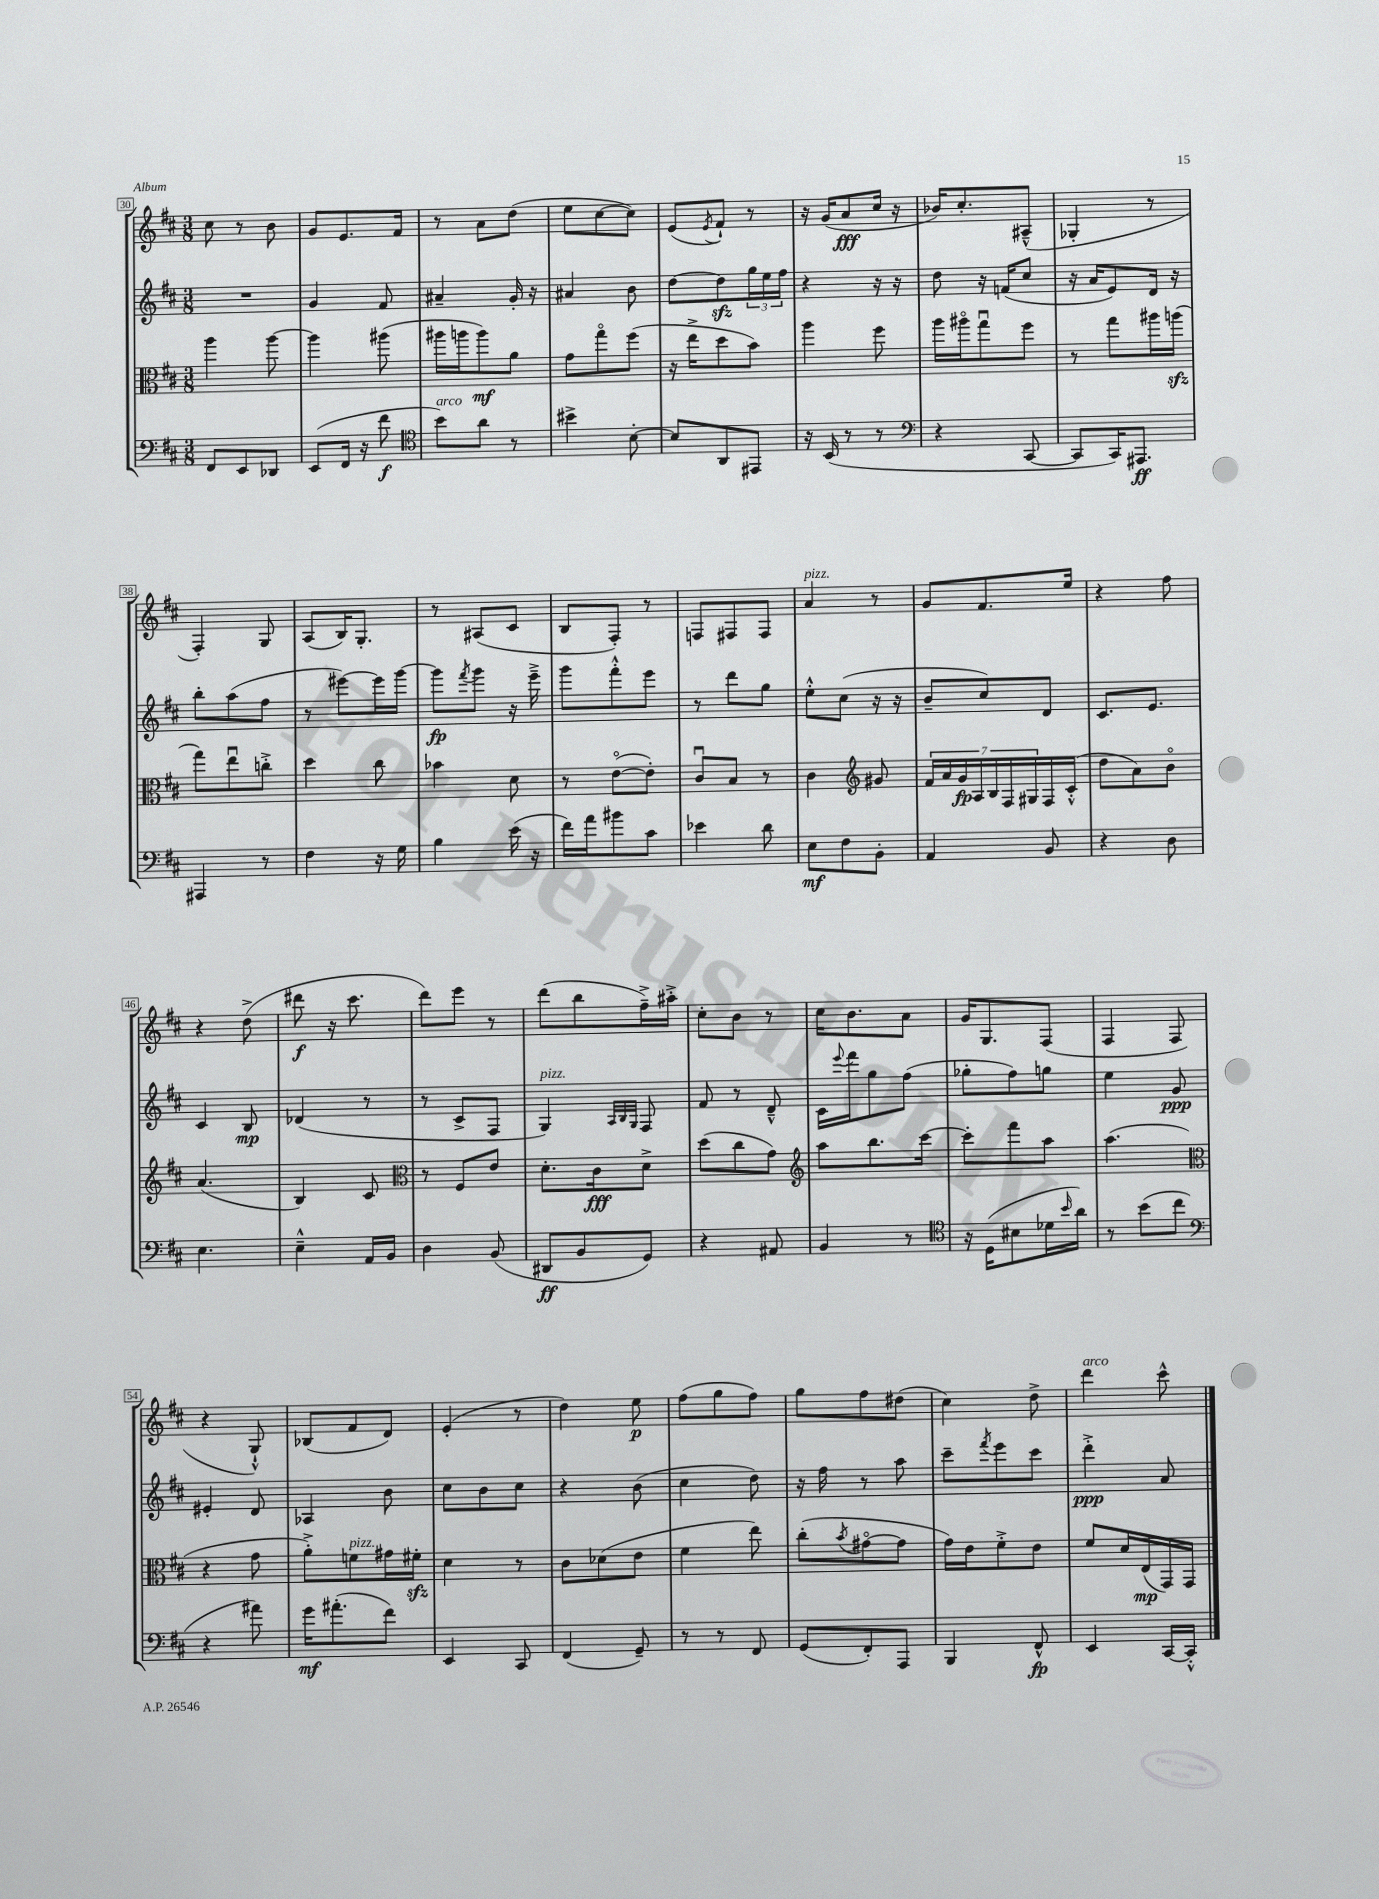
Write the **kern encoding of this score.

**kern	**dynam	**kern	**dynam	**kern	**dynam	**kern	**dynam
*part4	*part4	*part3	*part3	*part2	*part2	*part1	*part1
*staff4	*staff4	*staff3	*staff3	*staff2	*staff2	*staff1	*staff1
*clefF4	*	*clefC3	*	*clefG2	*	*clefG2	*
*k[f#c#]	*	*k[f#c#]	*	*k[f#c#]	*	*k[f#c#]	*
*M3/8	*	*M3/8	*	*M3/8	*	*M3/8	*
=30	=30	=30	=30	=30	=30	=30	=30
8FF#/L	.	4aa\	.	4.r	.	8cc#\	.
8EE/	.	.	.	.	.	8r	.
8DD-X/J	.	[8aa\	.	.	.	8b\	.
=31	=31	=31	=31	=31	=31	=31	=31
(8EE/L	.	4aa\]	.	4g/	.	8g/L	.
16FF#/Jk	.	.	.	.	.	8.e/	.
16r	.	.	.	.	.	.	.
8f#\	f	(8aa#X\	.	8f#/	.	.	.
.	.	.	.	.	.	16f#/Jk	.
=32	=32	=32	=32	=32	=32	=32	=32
*clefC4	*	*	*	*	*	*	*
!LO:TX:a:i:t=arco	!	!	!	!	!	!	!
8b\L)	.	16aa#X\LL	.	4a#X~/	.	8r	.
.	.	16aan\J	.	.	.	.	.
8a\J	.	8aa\)	mf	.	.	8a\L	.
8r	.	8a\J	.	16g'/	.	(8dd\J	.
.	.	.	.	16r	.	.	.
=33	=33	=33	=33	=33	=33	=33	=33
4b#X^\	.	8g\L	.	4a#X/	.	8ee\L	.
.	.	8gg\	.	.	.	[8cc#\	.
[8B'\	.	(8ff#\J	.	8b\	.	8cc#\J])	.
=34	=34	=34	=34	=34	=34	=34	=34
8B/L]	.	16r	.	[8dd\L	.	(8e/L	.
.	.	16ee^\KL	.	.	.	.	.
.	.	.	.	.	.	8qe/	.
8AA/	.	8dd\	.	8ddzz\]	.	8f#`/J)	.
8EE#X/J	.	8b\J)	.	24gg\L	.	8r	.
.	.	.	.	24ee\	.	.	.
.	.	.	.	24ff#\JJ	.	.	.
=35	=35	=35	=35	=35	=35	=35	=35
16r	.	4aa\	.	4r	.	16r	.
(16BB/	.	.	.	.	.	(16g/KL	.
8r	.	.	.	.	.	8a/	fff
8r	.	8ff#\	.	16r	.	16cc#/Jk	.
.	.	.	.	16r	.	16r	.
=36	=36	=36	=36	=36	=36	=36	=36
*clefF4	*	*	*	*	*	*	*
4r	.	16aa\LL	.	8dd\	.	16b-X/KL)	.
.	.	16aa#X\J	.	.	.	8.cc#'/	.
.	.	8ggu\	.	16r	.	.	.
.	.	.	.	(16fn/KL	.	.	.
[8CC#/	.	8ff#\J	.	8cc#/J	.	(8A#X~^^/J	.
=37	=37	=37	=37	=37	=37	=37	=37
8CC#/L]	.	8r	.	16r	.	4G-X'/	.
.	.	.	.	16a/KL	.	.	.
16CC#/K)	.	8gg\L	.	8e/)	.	.	.
8.AAA#X/J	ff	.	.	.	.	.	.
.	.	16aa#X\L	.	16d/Jk	.	8r	.
.	.	(16aanzz\JJ	.	16r	.	.	.
!!LO:LB:g=z
=38	=38	=38	=38	=38	=38	=38	=38
4AAA#X/	.	8gg\L)	.	8bb'\L	.	4F#'/)	.
.	.	8eeu\	.	(8aa\	.	.	.
8r	.	8ccn'^\J	.	8ff#\J	.	8G/	.
=39	=39	=39	=39	=39	=39	=39	=39
4F#\	.	4dd\	.	8r	.	(8A/L	.
.	.	.	.	[8eee#X\L)	.	16B/K)	.
.	.	.	.	.	.	8.G'/J	.
16r	.	8cc#\	.	16eee#\L]	.	.	.
16G\	.	.	.	[16ggg\JJ	.	.	.
=40	=40	=40	=40	=40	=40	=40	=40
4B\	.	4b-X\	.	8ggg\L]	fp	8r	.
.	.	.	.	8qfff#/	.	.	.
.	.	.	.	8ggg\J	.	(8A#X/L	.
(16e\	.	8d\	.	16r	.	8c#/J	.
16r	.	.	.	16eee~^\	.	.	.
=41	=41	=41	=41	=41	=41	=41	=41
16f#\LL)	.	8r	.	8ggg\L	.	8B/L	.
16a\J	.	.	.	.	.	.	.
8b#X\	.	([8e\L	.	8fff#'^^\	.	8F#'/J)	.
8c#\J	.	8e'\J])	.	8eee\J	.	8r	.
=42	=42	=42	=42	=42	=42	=42	=42
4e-X\	.	8c#u/L	.	8r	.	8Fn/L	.
.	.	8B/J	.	8ddd\L	.	8F#X/	.
8d\	.	8r	.	8gg\J	.	8F#/J	.
=43	=43	=43	=43	=43	=43	=43	=43
!	!	!	!	!	!	!LO:TX:a:i:t=pizz.	!
8E\L	mf	4c#\	.	8ee'^^\L	.	4a/	.
8F#\	.	.	.	(8cc#\J	.	.	.
*	*	*clefG2	*	*	*	*	*
8BB'\J	.	8g#X/	.	16r	.	8r	.
.	.	.	.	16r	.	.	.
=44	=44	=44	=44	=44	=44	=44	=44
4AA/	.	28f#/LL	.	8b~/L	.	8g/L	.
.	.	28a/	.	.	.	.	.
.	.	28g/	fp	.	.	.	.
.	.	28A/	.	.	.	.	.
.	.	.	.	8cc#/)	.	8.f#/	.
.	.	28B/	.	.	.	.	.
.	.	28F#/	.	.	.	.	.
.	.	28G#X/	.	.	.	.	.
8BB/	.	16F#/	.	8d/J	.	.	.
.	.	(16c#'^^/JJ	.	.	.	16ee/Jk	.
=45	=45	=45	=45	=45	=45	=45	=45
4r	.	8dd\L	.	8.c#/L	.	4r	.
.	.	8a\)	.	.	.	.	.
.	.	.	.	8.e/J	.	.	.
8D\	.	8b\J	.	.	.	8ff#\	.
!!LO:LB:g=z
=46	=46	=46	=46	=46	=46	=46	=46
4.E\	.	(4.a/	.	4c#/	.	4r	.
.	.	.	.	8B/	mp	(8dd^\	.
=47	=47	=47	=47	=47	=47	=47	=47
4E~^^\	.	4B/)	.	(4d-X/	.	8ddd#X\	f
.	.	.	.	.	.	16r	.
.	.	.	.	.	.	8.ccc#\	.
16AA/LL	.	8c#/	.	8r	.	.	.
16BB/JJ	.	.	.	.	.	.	.
=48	=48	=48	=48	=48	=48	=48	=48
*	*	*clefC3	*	*	*	*	*
4D\	.	8r	.	8r	.	8ddd\L)	.
.	.	8F#/L	.	8c#^/L	.	8eee\J	.
(8BB/	.	8e/J	.	8F#/J	.	8r	.
=49	=49	=49	=49	=49	=49	=49	=49
!	!	!	!	!LO:TX:a:i:t=pizz.	!	!	!
8DD#X/L	ff	8.d'\L	.	4G/)	.	(8ddd\L	.
8BB/	.	.	.	.	.	8bb\	.
.	.	16c#\k	fff	.	.	.	.
.	.	.	.	32qqA/LLL	.	.	.
.	.	.	.	32qqB/	.	.	.
.	.	.	.	32qqG/JJJ	.	.	.
8GG/J)	.	8d^\J	.	8F#/	.	16ff#~^\L)	.
.	.	.	.	.	.	16aa#X'^\JJ	.
=50	=50	=50	=50	=50	=50	=50	=50
4r	.	(8dd\L	.	8f#/	.	8cc#'\L	.
.	.	8cc#\	.	8r	.	8b\J	.
8AA#X/	.	8g\J)	.	8d~^^/	.	8r	.
=51	=51	=51	=51	=51	=51	=51	=51
*	*	*clefG2	*	*	*	*	*
4BB/	.	8aa\L	.	16c#\LL	.	16cc#\KL	.
.	.	.	.	8qqeee/	.	.	.
.	.	.	.	16fff#\J	.	8.b\	.
.	.	8.bb\	.	8gg\	.	.	.
8r	.	.	.	(8ff#\J	.	8a\J	.
.	.	[16ccc#\Jk	.	.	.	.	.
=52	=52	=52	=52	=52	=52	=52	=52
*clefC4	*	*	*	*	*	*	*
16r	.	8ccc#'\L]	.	8gg-X'\L	.	16g/KL	.
(16D\KL	.	.	.	.	.	8.G/	.
8B#X\	.	8fff#\	.	8ff#\)	.	.	.
16d-X\L	.	8aa\J	.	8ggn\J	.	(8F#/J	.
16qqb/	.	.	.	.	.	.	.
16a\JJ)	.	.	.	.	.	.	.
=53	=53	=53	=53	=53	=53	=53	=53
8r	.	(4.aa\	.	4ee\	.	4F#/	.
(8b\L	.	.	.	.	.	.	.
8cc#\J	.	.	.	8g/	ppp	8F#/	.
!!LO:LB:g=z
=54	=54	=54	=54	=54	=54	=54	=54
*clefF4	*	*clefC3	*	*	*	*	*
4r	.	4r	.	4e#X'/	.	4r	.
8a#X\)	.	8g\	.	8d/	.	8G`^^/)	.
=55	=55	=55	=55	=55	=55	=55	=55
16g\KL	mf	8a'^\L)	.	4A-X/	.	(8B-X/L	.
(8.a#X'\	.	.	.	.	.	.	.
!	!	!LO:TX:a:i:t=pizz.	!	!	!	!	!
.	.	8fn\	.	.	.	8f#/	.
8f#\J)	.	16g#X\L	.	8b\	.	8d/J)	.
.	.	16f#Xzz'\JJ	.	.	.	.	.
=56	=56	=56	=56	=56	=56	=56	=56
4EE/	.	4d\	.	8cc#\L	.	(4e'/	.
.	.	.	.	8b\	.	.	.
8CC#/	.	8r	.	8cc#\J	.	8r	.
=57	=57	=57	=57	=57	=57	=57	=57
(4FF#/	.	8c#\L	.	4r	.	4dd\)	.
.	.	(8d-X\	.	.	.	.	.
8GG~/)	.	8e\J	.	(8b\	.	8ee\	p
=58	=58	=58	=58	=58	=58	=58	=58
8r	.	4f#\	.	4cc#\	.	(8ff#\L	.
8r	.	.	.	.	.	8gg\	.
8FF#/	.	8ee\)	.	8dd\)	.	8ff#\J)	.
=59	=59	=59	=59	=59	=59	=59	=59
(8GG/L	.	(8cc#'\L	.	16r	.	8gg\L	.
.	.	.	.	16ff#\	.	.	.
.	.	8qb/	.	.	.	.	.
8FF#'/)	.	[8g#X\	.	8r	.	8ff#\	.
8AAA/J	.	8g#\J]	.	8aa\	.	(8dd#X\J	.
=60	=60	=60	=60	=60	=60	=60	=60
4BBB/	.	16g\LL)	.	8ccc#~\L	.	4cc#\)	.
.	.	16e\J	.	.	.	.	.
.	.	.	.	8qfff#/	.	.	.
.	.	8f#'^\	.	8eee\	.	.	.
8FF#^^/	fp	8e\J	.	8ccc#\J	.	8dd^\	.
=61	=61	=61	=61	=61	=61	=61	=61
!	!	!	!	!	!	!LO:TX:a:i:t=arco	!
4EE/	.	8f#/L	.	4ddd'^\	ppp	4ddd\	.
.	.	16d/L	.	.	.	.	.
.	.	(16E/	mp	.	.	.	.
[16CC#/LL	.	16GG/)	.	8a/	.	8ccc#^^\	.
16CC#'^^/JJ]	.	16GG/JJ	.	.	.	.	.
==	==	==	==	==	==	==	==
*-	*-	*-	*-	*-	*-	*-	*-
